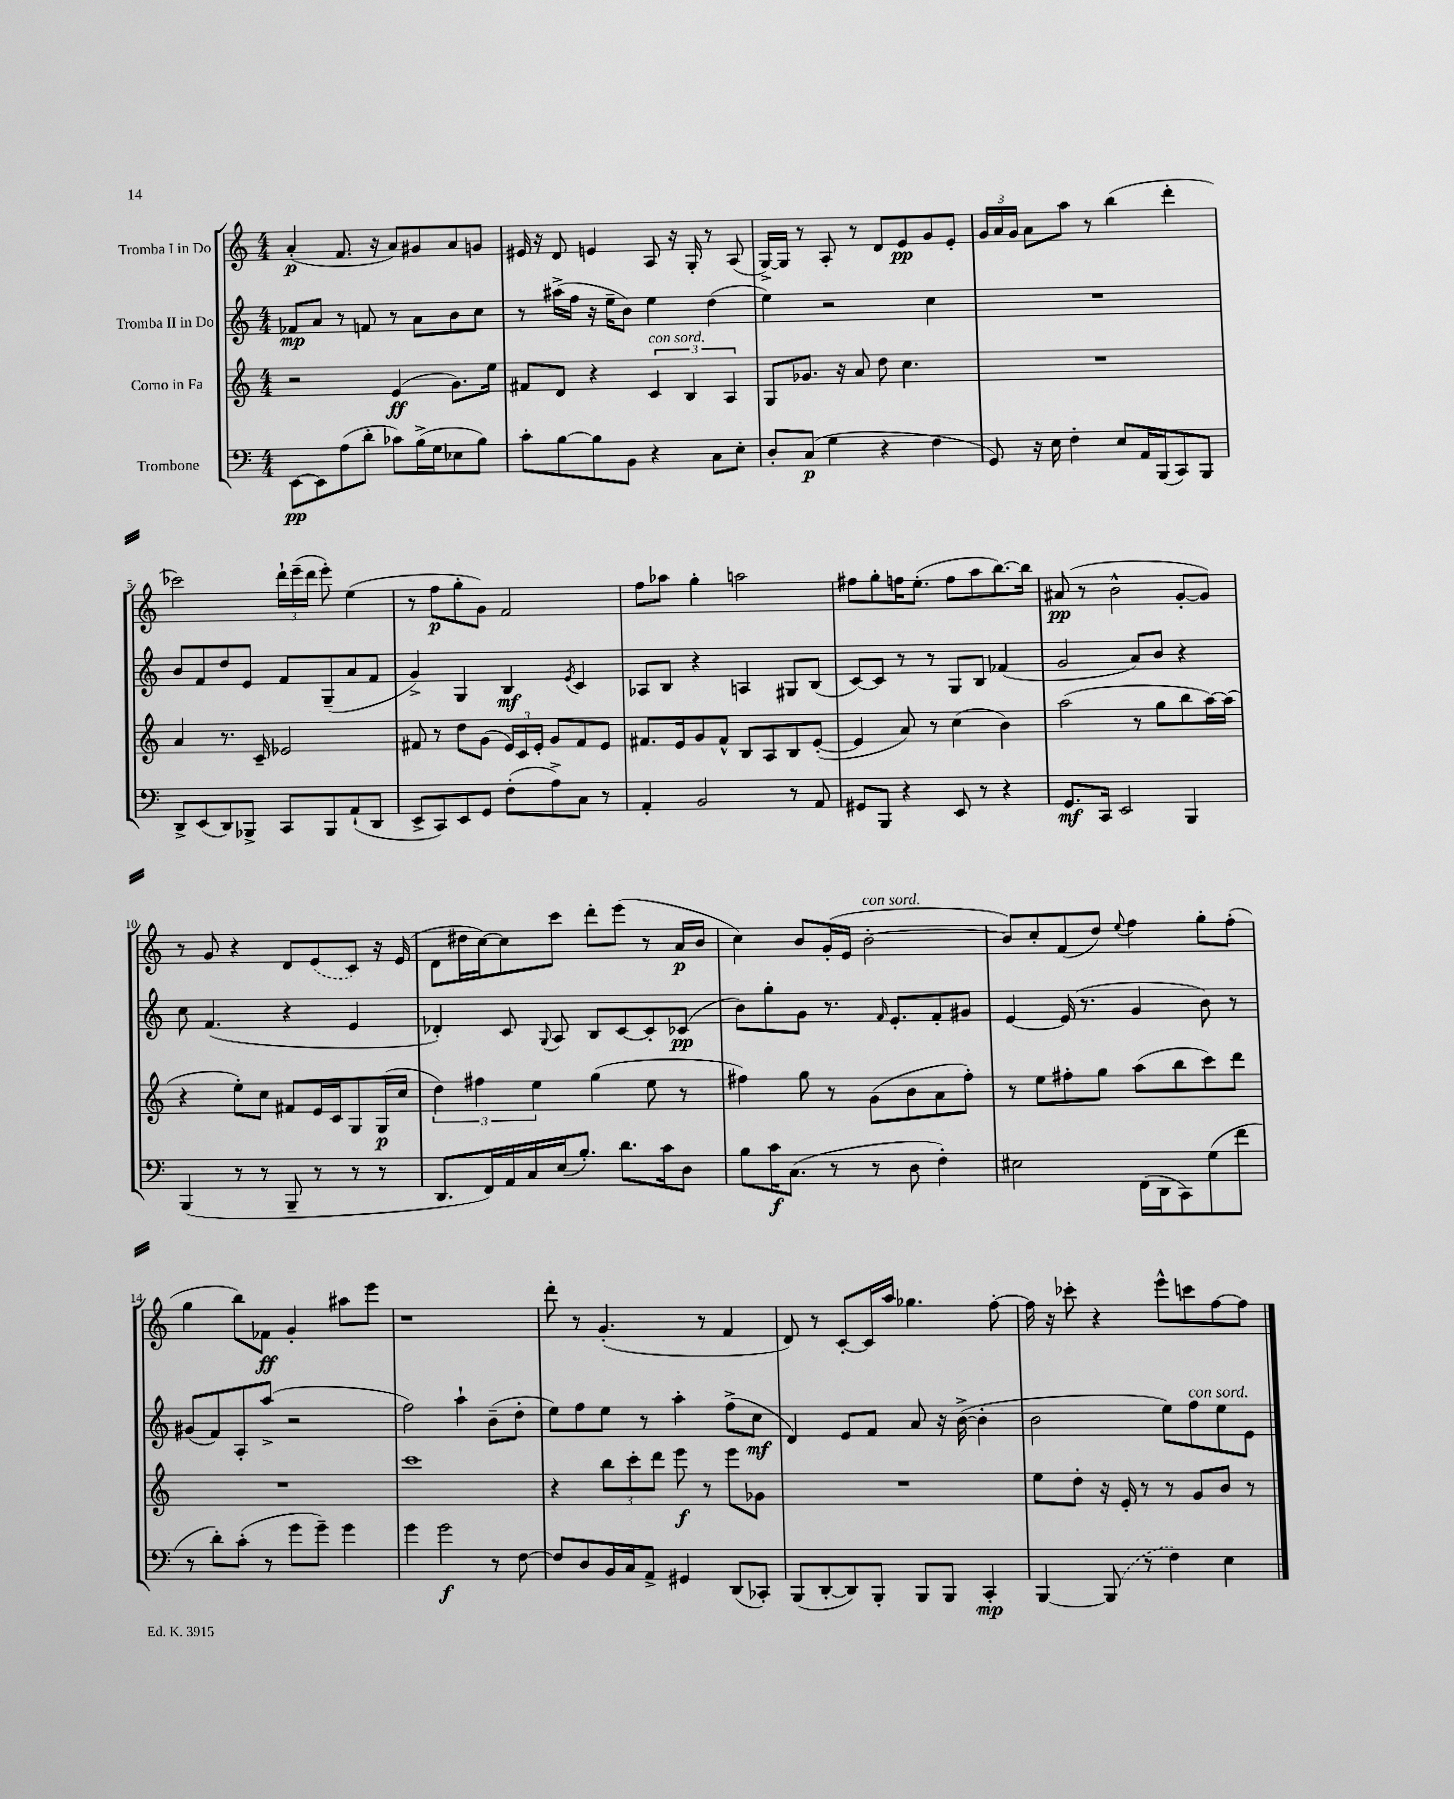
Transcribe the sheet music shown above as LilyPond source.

<<
\new StaffGroup <<
\new Staff = "s0" \with { instrumentName = "Tromba I in Do" } {
    \clef treble \key c \major \numericTimeSignature \time 4/4
    \autoBeamOff a'4-.\p( f'8. r16 a'8[) gis'8 a'8 g'8] |
    eis'16 r16 d'8 e'4 a8 r16 g16-. r8 a8( |
    g16[~->) g16] r8 a8-. r8 d'8[ e'8\pp g'8 e'8]-. |
    \tuplet 3/2 { g'16[ a'16 g'16] } a'8[ a''8] r8 b''4( d'''4-. |
    ces'''2) \tuplet 3/2 { d'''16[-! e'''16--( d'''16] } e'''8-.) e''4( |
    r8 f''8[\p g''8-. g'8]) f'2 |
    f''8[ aes''8] g''4-. a''2 |
    fis''8[ g''8-. f''16 e''8.]-.( f''8[ a''8 b''8.~) b''16] |
    ais'8\pp( r8 b'2-^ g'8[~-. g'8]) |
    r8 g'8 r4 d'8[ \once \slurDashed e'8( c'8]) r16 e'16( |
    d'8[ dis''16 c''16~) c''8 c'''8] d'''8[-. e'''8]( r8 a'16[\p b'16] |
    c''4) b'8[ g'16-.( e'16] b'2~-.^\markup { \italic "con sord." } |
    b'8[) c''8-. f'8( d''8]) \appoggiatura { e''8 } f''4 g''8[-. f''8]-.( |
    g''4 b''8[) fes'8]\ff g'4-. ais''8[ e'''8] |
    r1 |
    d'''8-. r8 g'4.-.( r8 f'4 |
    d'8) r8 c'8[~-. c'16 a''16] ges''4. f''8~-. |
    f''16 r16 ces'''8-. r4 e'''8[-^ c'''8 f''8~ f''8] \bar "|." |
}
\new Staff = "s1" \with { instrumentName = "Tromba II in Do" } {
    \clef treble \key c \major \numericTimeSignature \time 4/4
    \autoBeamOff fes'8[\mp a'8] r8 f'8 r8 a'8[ b'8 c''8] |
    r8 ais''16[->( f''16] r16 e''16[-- b'8]) e''4 d''4( |
    e''4) r2 c''4 |
    R1 |
    b'8[ f'8 d''8 e'8] f'8[ g8--( a'8 f'8] |
    g'4->) g4 b4\mf \acciaccatura { e'8 } c'4 |
    aes8[ b8] r4 a4 gis8[ b8]( |
    c'8[~) c'8] r8 r8 g8[ b8] fes'4( |
    g'2 a'8[) b'8] r4 |
    c''8 f'4.( r4 e'4 |
    des'4-.) c'8 \appoggiatura { g8 } a8 b8[ c'8~ c'8-. ces'8]\pp( |
    b'8[) g''8-. g'8] r8. \grace { f'16 } e'8.[-. f'8-. gis'8] |
    e'4~ e'16( r8. g'4 b'8) r8 |
    gis'8[( f'8) a8-. a''8]->( r2 |
    f''2) a''4-! b'8[--( d''8]-. |
    e''8[) f''8 e''8] r8 a''4-. f''8[->( c''8]\mf |
    d'4) e'8[ f'8] a'8 r16 b'16~->( b'4-. |
    b'2 e''8[) f''8^\markup { \italic "con sord." } e''8 e'8] \bar "|." |
}
\new Staff = "s2" \with { instrumentName = "Corno in Fa" } {
    \clef treble \key c \major \numericTimeSignature \time 4/4
    \autoBeamOff r2 e'4\ff( g'8.[) e''16] |
    fis'8[ d'8] r4 \tuplet 3/2 { c'4^\markup { \italic "con sord." } b4 a4 } |
    g8[ ges'8.] r16 a'8 d''8 c''4. |
    R1 |
    a'4 r8. c'16-- ees'2 |
    fis'8 r8 d''8[ g'8]( \tuplet 3/2 { e'16[) c'16 e'16]-. } g'8[ fis'8 e'8] |
    fis'8.[ e'16 g'8 fis'8]-^ b8[ a8 b8 e'8]~-.( |
    e'4 a'8) r8 c''4( b'4) |
    a''2( r8 g''8[ b''8 a''16~) a''16]( |
    r4 e''8[-.) c''8] fis'8[ e'16 c'16 g8 g16\p( c''16] |
    \tuplet 3/2 { d''4) fis''4 e''4 } g''4( e''8 r8 |
    fis''4) g''8 r8 g'8[( b'8 a'8 fis''8]-.) |
    r8 e''8[ fis''8-. g''8] a''8[( b''8 c'''8) d'''8] |
    R1 |
    c'''1 |
    r4 \tuplet 3/2 { b''8[ c'''8-. d'''8] } e'''8\f r8 e'''8[ ges'8] |
    R1 |
    e''8[ d''8]-. r16 e'16-. r8 r8 g'8[ b'8] r8 \bar "|." |
}
\new Staff = "s3" \with { instrumentName = "Trombone" } {
    \clef bass \key c \major \numericTimeSignature \time 4/4
    \autoBeamOff e,8[~\pp e,8 a8( d'8]-. ces'8[) b16->( g16 ees8 b8]) |
    c'8[-. b8~ b8 b,8] r4 c8[ e8]-. |
    d8[-. c8]\p( g4 r4 f4 |
    g,8) r16 e16 f4-. e8[ a,16 b,,16( c,8) b,,8] |
    d,8[-> e,8( d,8) bes,,8]-> c,8[ bes,,8 a,8-!( d,8] |
    e,8[-> c,8) e,8 g,8] f8[-.( a8->) c8] r8 |
    a,4-. b,2 r8 a,8 |
    gis,8[ b,,8] r4 e,8 r8 r4 |
    g,8.[\mf c,16] e,2 b,,4 |
    b,,4( r8 r8 b,,8-- r8 r8 r8 |
    d,8.[ f,16) a,16 c16 e16( b8.]-.) d'8.[ c'16 d8] |
    b8[ c'16\f c8.]( r8 r8 d8 f4-.) |
    eis2 f,16[( d,16 c,8) g8( f'8] |
    r8 d'8[-.) c'8]-.( r8 g'8[ g'8]--) g'4 |
    g'4 g'2\f r8 f8~ |
    f8[ d8 b,16 c16 a,8]-> gis,4 d,8[( ces,8]-.) |
    b,,8[( d,8~-. d,8) b,,8]-. b,,8[ b,,8] c,4-.\mp |
    b,,4~ \once \slurDashed b,,8( r8 f4) e4 \bar "|." |
}
>>
>>
